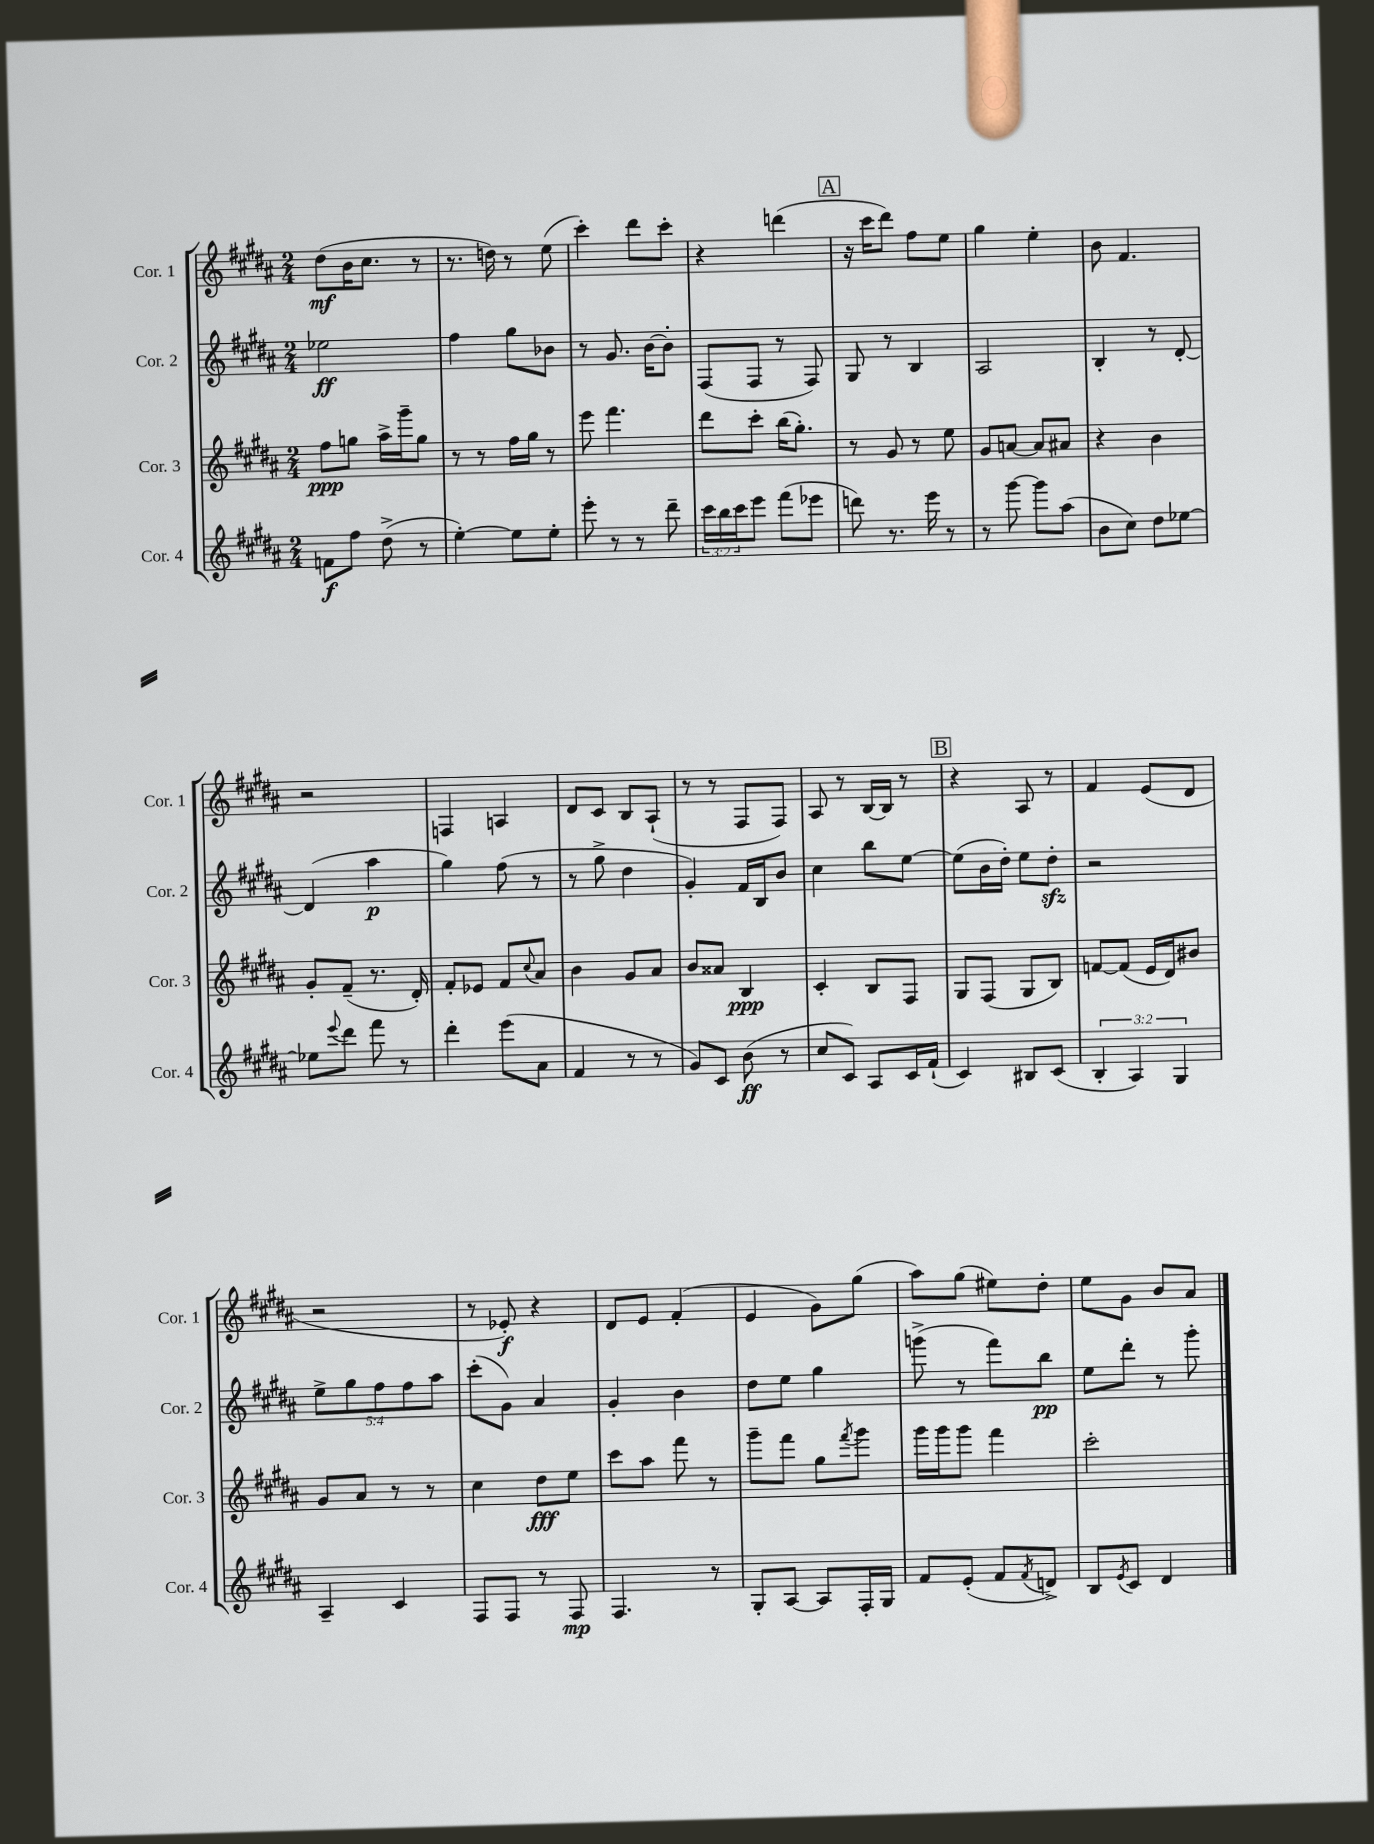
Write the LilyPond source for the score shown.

<<
\new StaffGroup <<
\new Staff = "s0" \with { instrumentName = "Cor. 1" shortInstrumentName = "Cor. 1" } {
    \clef treble \key b \major \numericTimeSignature \time 2/4
    dis''8\mf( b'16 cis''8. r8 |
    r8. d''16) r8 e''8( |
    cis'''4-.) dis'''8 cis'''8-. |
    r4 d'''4( |
    \mark \markup { \box "A" } r16 cis'''16 dis'''8) fis''8 e''8 |
    gis''4 e''4-. |
    b'8 fis'4. |
    r2 |
    f4 a4 |
    dis'8 cis'8 b8 ais8-!( |
    r8 r8 fis8 fis8) |
    ais8 r8 b16~ b16 r8 |
    \mark \markup { \box "B" } r4 ais8 r8 |
    fis'4 e'8( dis'8 |
    r2 |
    r8 ees'8-.\f) r4 |
    dis'8 e'8 fis'4-.( |
    e'4 gis'8) gis''8( |
    ais''8) gis''8( eis''8) dis''8-. |
    e''8 gis'8 b'8 ais'8 \bar "|." |
}
\new Staff = "s1" \with { instrumentName = "Cor. 2" shortInstrumentName = "Cor. 2" } {
    \clef treble \key b \major \numericTimeSignature \time 2/4 \override Staff.TupletNumber.text = #tuplet-number::calc-fraction-text
    ees''2\ff |
    fis''4 gis''8 bes'8 |
    r8 gis'8. b'16~ b'8-. |
    fis8( fis8 r8 fis8) |
    \mark \markup { \box "A" } gis8 r8 b4 |
    ais2 |
    b4-. r8 dis'8~-. |
    dis'4( ais''4\p |
    gis''4) fis''8( r8 |
    r8 gis''8-> dis''4 |
    gis'4-.) fis'16 b16 b'8 |
    cis''4 b''8 e''8~ |
    \mark \markup { \box "B" } e''8( b'16 dis''16-.) e''8 dis''8-.\sfz |
    r2 |
    \tuplet 5/4 { e''8-> gis''8 fis''8 fis''8 ais''8 } |
    cis'''8-.( gis'8) ais'4 |
    gis'4-. b'4 |
    dis''8 e''8 gis''4 |
    g'''8->( r8 fis'''8) b''8\pp |
    e''8 dis'''8-. r8 gis'''8-. \bar "|." |
}
\new Staff = "s2" \with { instrumentName = "Cor. 3" shortInstrumentName = "Cor. 3" } {
    \clef treble \key b \major \numericTimeSignature \time 2/4
    fis''8\ppp g''8 ais''16-> gis'''16-- g''8 |
    r8 r8 fis''16 gis''16 r8 |
    e'''8 fis'''4. |
    dis'''8 cis'''8-. b''16( gis''8.-.) |
    \mark \markup { \box "A" } r8 gis'8 r8 e''8 |
    gis'8 a'8~ a'8 ais'8 |
    r4 b'4 |
    gis'8-. fis'8--( r8. dis'16-.) |
    fis'8-. ees'8 fis'8 \appoggiatura { cis''8 } ais'8 |
    b'4 gis'8 ais'8 |
    b'8 aisis'8 b4\ppp |
    cis'4-. b8 fis8 |
    \mark \markup { \box "B" } gis8 fis8( gis8 b8) |
    f'8~ f'8( e'16 dis'16) bis'8 |
    gis'8 ais'8 r8 r8 |
    cis''4 dis''8\fff e''8 |
    cis'''8 ais''8 fis'''8 r8 |
    gis'''8-- fis'''8 gis''8 \acciaccatura { fis'''8 } gis'''8 |
    gis'''16 gis'''16 gis'''8 fis'''4 |
    cis'''2-. \bar "|." |
}
\new Staff = "s3" \with { instrumentName = "Cor. 4" shortInstrumentName = "Cor. 4" } {
    \clef treble \key b \major \numericTimeSignature \time 2/4 \override Staff.TupletNumber.text = #tuplet-number::calc-fraction-text
    f'8\f fis''8 dis''8->( r8 |
    e''4~-.) e''8 e''8-. |
    e'''8-. r8 r8 dis'''8-- |
    \tuplet 3/2 { cis'''16 b''16 cis'''16 } e'''8 fis'''8( ees'''8 |
    \mark \markup { \box "A" } d'''8) r8. e'''16 r8 |
    r8 gis'''8~ gis'''8 ais''8( |
    b'8 cis''8) dis''8 ees''8~ |
    ees''8 \appoggiatura { e'''8 } dis'''8 fis'''8 r8 |
    dis'''4-. e'''8( ais'8 |
    fis'4 r8 r8 |
    gis'8) cis'8 b'8\ff( r8 |
    cis''8 cis'8) ais8 cis'16 fis'16-!( |
    \mark \markup { \box "B" } cis'4) bis8 cis'8( |
    \tuplet 3/2 { b4-. ais4) gis4 } |
    ais4-- cis'4 |
    fis8 fis8 r8 fis8\mp |
    fis4. r8 |
    gis8-. ais8~ ais8 fis16-. gis16 |
    fis'8 e'8-.( fis'8 \acciaccatura { fis'8 } d'8->) |
    b8 \acciaccatura { e'8 } cis'8 dis'4 \bar "|." |
}
>>
>>
\layout { \context { \Score \remove "Bar_number_engraver" } }
